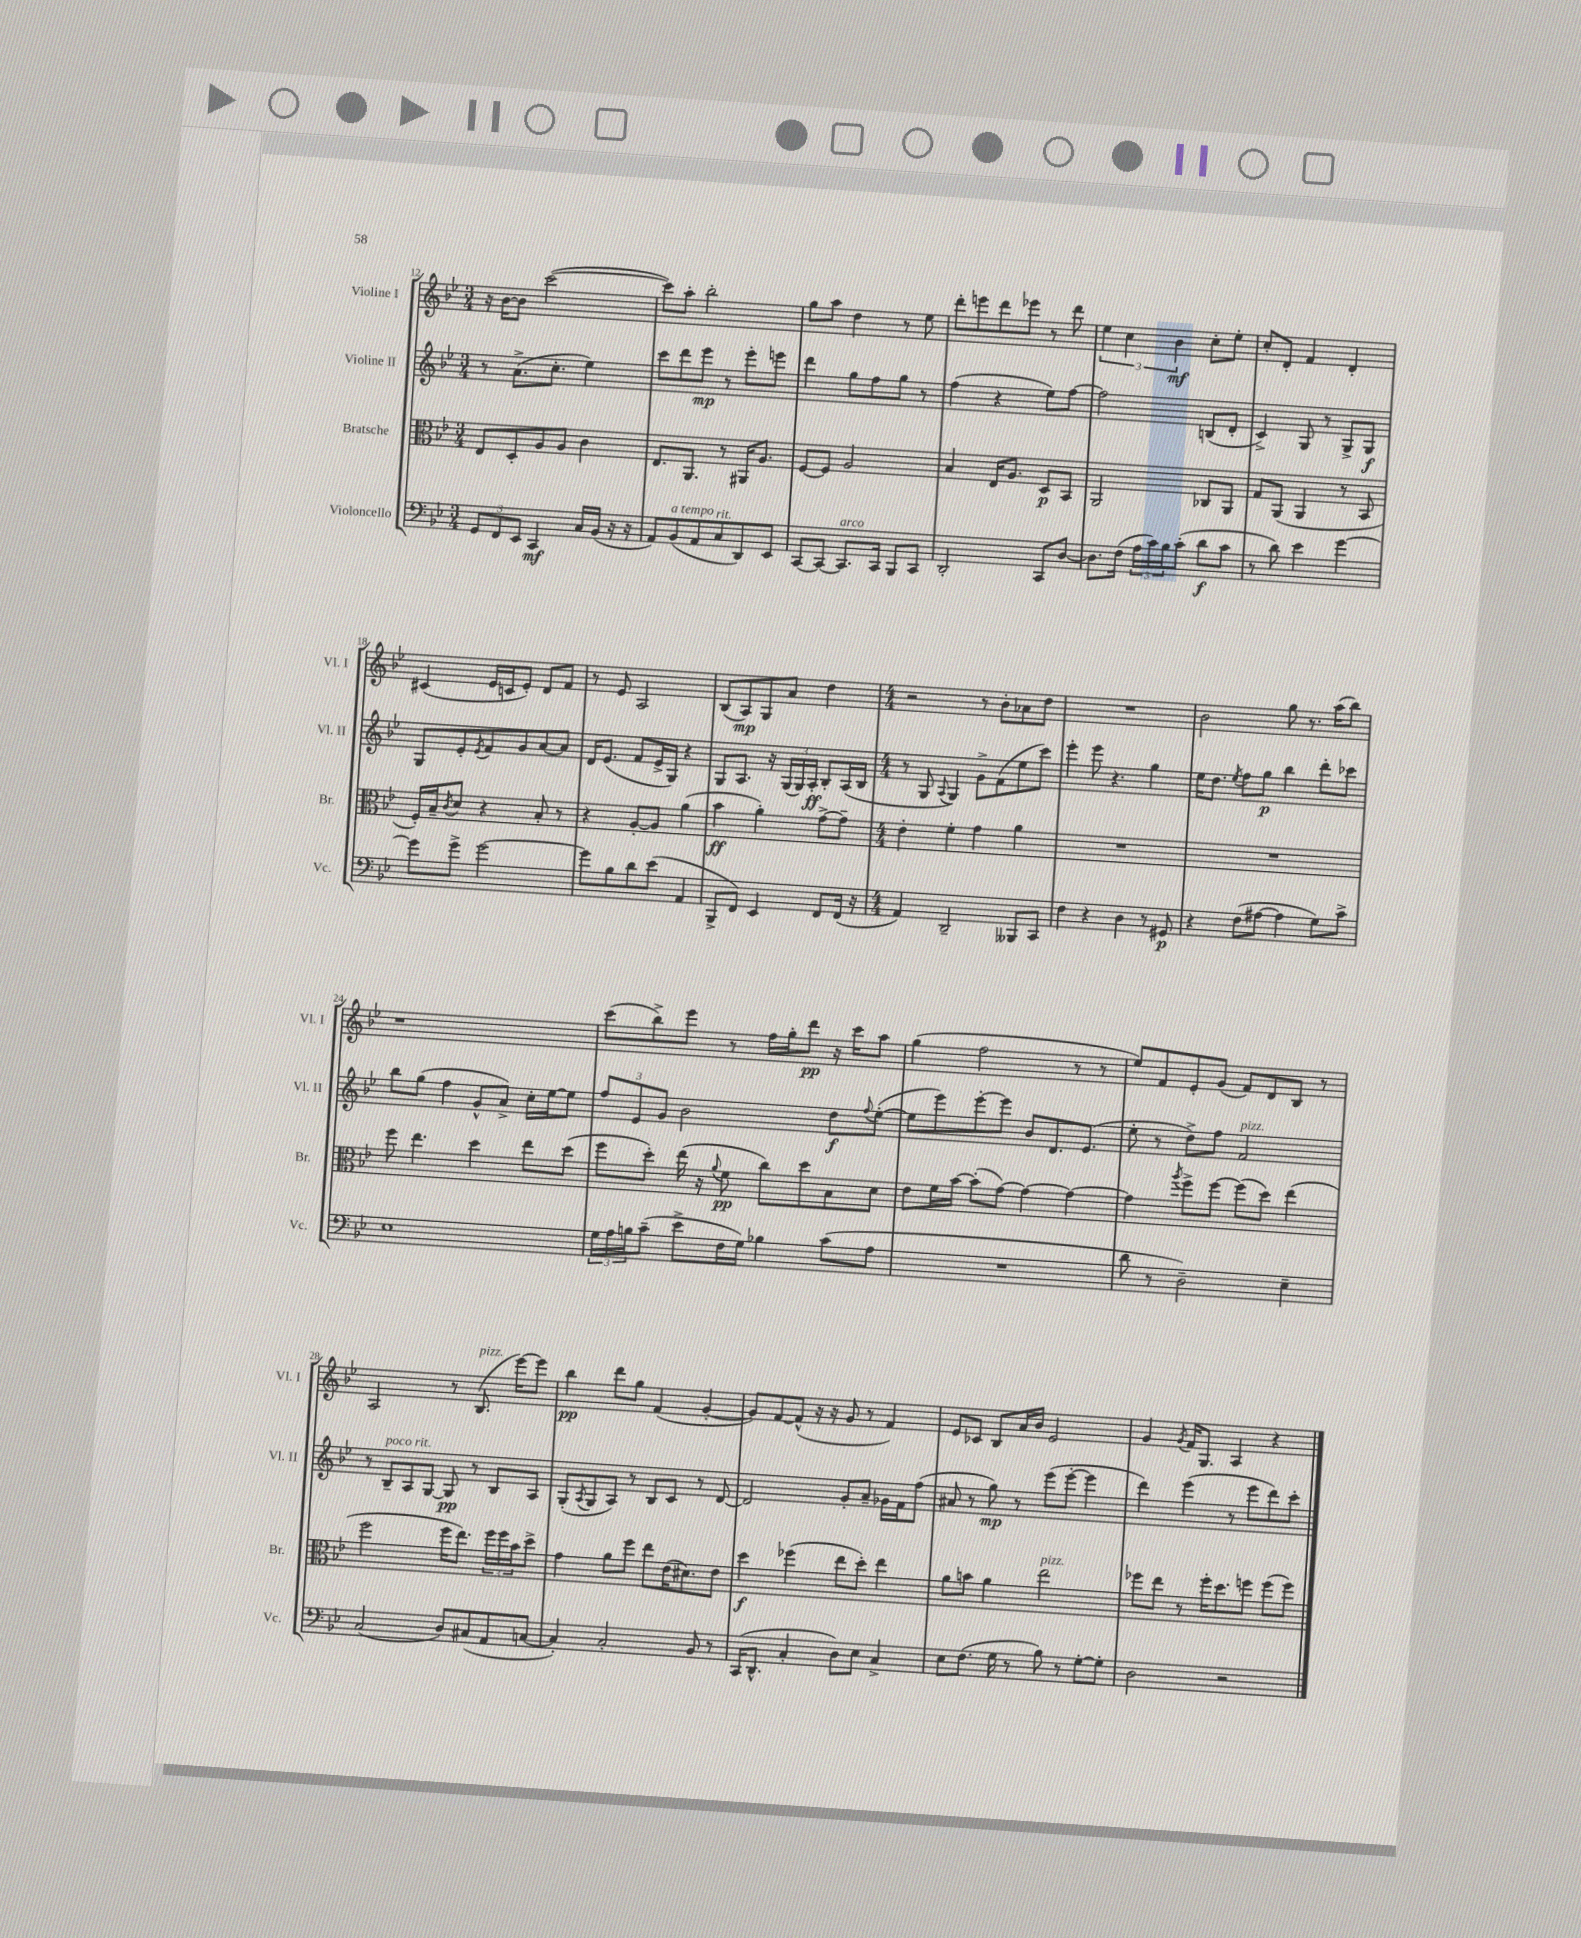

**kern	**kern	**kern	**kern
*staff4	*staff3	*staff2	*staff1
*clefF4	*clefC3	*clefG2	*clefG2
*k[b-e-]	*k[b-e-]	*k[b-e-]	*k[b-e-]
*M3/4	*M3/4	*M3/4	*M3/4
12GG	8E-	8r	16r
.	.	.	[16b-
12FF	.	.	.
.	8D'	(8.a^	8b-]
12EE-	.	.	.
4CC	8A	.	([2ccc
.	.	8.cc'	.
.	8A	.	.
16C	4c	4ee-)	.
(16BB-	.	.	.
16r	.	.	.
16r	.	.	.
=	=	=	=
8AA)	8.E-	8ccc	8ccc])
(8BB-	.	8ddd	8aa'
.	8.AA	.	.
8AA	.	8eee-	2bb-'
8C	8r	8r	.
8DD)	16AA#	8eee-'	.
.	8.A	.	.
8EE-	.	8eee	.
=	=	=	=
[8CC	[8F	4ddd	8gg
8CC_	8F]	.	8aa
8.CC]	2A	8gg	4dd
.	.	8ff	.
16CC	.	.	.
8BBB-	.	8gg	8r
8CC	.	8r	8ee-
=	=	=	=
2DD'	4B-	(4ff	8ddd'
.	.	.	8eee
.	16E-	4r	8ddd
.	8.A	.	.
.	.	.	8eee-
8CC	8D	8ee-)	8r
[8D	8BB-	[8ff	8ddd
=	=	=	=
8.D]	2AA	2ff]	6ee-
.	.	.	6cc
(16F	.	.	.
24A	.	.	.
24c)	.	.	.
24B-	.	.	6b-
(8c'	.	.	.
8d	8C-	(8B	8cc'
8c	8AA	8d'	8ee-'
=	=	=	=
8r	8G	4c^)	8cc'
8d)	(8AA	.	8d'
4e-	4AA	8G	4f
.	.	8r	.
[4g	8r	8G^	4d'
.	8BB-	8G	.
=	=	=	=
8g]	16F')	8G	(4c#
.	16B-~	.	.
.	8qc	.	.
8g^	8d	8e-'	.
.	.	8qe-	.
[2g	4r	8f	16e-
.	.	.	16c
.	.	8g	8e-')
.	8B-'	[8a	8d
.	8r	8a]	8f
=	=	=	=
8g]	4r	16d	8r
.	.	(8.e-	.
8B-	.	.	8e-
8d	[8A'	8f	2A
(8e-	8A]	16e-^	.
.	.	16G)	.
4AA	(4a	4r	.
=	=	=	=
8BBB-^	4b-	8G	(8B-
8FF)	.	8.A	8A)
4EE-	4a')	.	8G
.	.	16r	.
.	.	(24G	8a
.	.	24G)	.
.	.	24A'	.
8FF	[8g^	8B-'	4dd
(16FF	8g~]	(16A	.
16r	.	16B-	.
=	=	=	=
*M4/4	*M4/4	*M4/4	*M4/4
4AA)	4e-'	8r	2r
.	.	8G	.
.	.	8qqA	.
2DD~	4f'	4G)	.
.	4g	8g^	8r
.	.	(8f	8b-'
8BBB--	4a	8ee-	8a-
8CC	.	8ccc)	8dd
=	=	=	=
4F	1r	4eee-'	1r
4r	.	8eee-	.
.	.	4.r	.
4D	.	.	.
8r	.	4gg	.
8GG#	.	.	.
=	=	=	=
4r	1r	16ee-	2b-
.	.	8.dd	.
.	.	8qee-	.
(8F	.	8ff	.
[8A#	.	8gg	.
4A#]	.	4bb-	8gg
.	.	.	8.r
8G)	.	8ddd'	.
.	.	.	(16aa
8c^	.	8ccc-	8bb-)
=	=	=	=
1E-	8ff	8bb-	1r
.	4.ee-	(8gg	.
.	.	4ff	.
.	4dd	8g^^	.
.	.	8a^)	.
.	8ee-	16cc'	.
.	.	[16ee-	.
.	(8dd	8ee-]	.
=	=	=	=
24G	8ff	12ff	(8ccc
24A	.	.	.
24B	.	12e-	.
(8c~	8dd')	.	8bb-^)
.	.	12g	.
8e-^	(16ee-	2b-	8eee-
.	16r	.	.
.	8qqa	.	.
16F	8f	.	8r
16G)	.	.	.
4B-	8cc)	.	16ff
.	.	.	16gg'
.	8dd	.	8ddd
(8c	8B-	8dd	16r
.	.	.	16ccc
.	.	8qqff	.
8A	8d	([8ee-'	8aa
=	=	=	=
1r	8e-	8ee-]	(4gg
.	16f	8eee-)	.
.	[16b-	.	.
.	(8b-']	[8eee-'	2ff
.	[8g)	8eee-]	.
.	4g_	8b-	.
.	.	8.d	.
.	4g_	.	8r
.	.	(8.e-	.
.	.	.	8r
=	=	=	=
8d	4g]	8ee-'	8ee-)
8r	.	8r	8f
.	8qaa	.	.
2D~)	8ff^	8dd^)	8e-'
.	[8ff	8ff	(8g
.	(8ff]	2f	8f)
.	8dd)	.	8d
4E-~	(4ee-	.	8B-
.	.	.	8r
=	=	=	=
(2C	2ff	8r	2A
.	.	8B-~	.
.	.	8A	.
.	.	[8G	.
8D)	16ff	8G]	8r
.	8.ee-)	.	.
(8C#	.	8r	(8.B-
8AA	24ff	8B-	.
.	24ff	.	.
.	.	.	[16eee-)
.	24b-	.	.
[8C	8dd^	8A	8eee-]
=	=	=	=
4C'])	4g	(8G'	4bb-
.	.	8qA	.
.	.	8G	.
2C'	8a	8A)	8ddd
.	8ff	8r	8gg
.	8ee-	8B-	(4f
.	(16e-	8c	.
.	8.d#)	.	.
8BB-	.	8r	[4g'
8r	8e-	[8d	.
=	=	=	=
(16CC	4dd	2d]	8g])
8.DD^^	.	.	.
.	.	.	[8f
4C'	(4ff-	.	(8f^^]
.	.	.	16r
.	.	.	16r
8D)	8ee-	8g'	8g
8E-	8dd')	8a~	8r
4C^	4ee-	16g-	4f)
.	.	16f	.
.	.	(8ff	.
=	=	=	=
8E-	8a	8a#	8e-
(8.F	8b	8r	8c-
.	4a	8gg)	8B-
16G	.	.	.
8r	.	8r	16a
.	.	.	16b-
8B-)	2ee-	(8eee-	2e-
8r	.	[8eee-'	.
[8G'	.	4eee-]	.
8G']	.	.	.
=	=	=	=
2D	8ff-	4ddd)	4g
.	8ee-	.	.
.	.	.	8qg
.	8r	(4eee-	16f
.	.	.	8.G
.	16ff-'	.	.
.	8.dd	.	.
2r	.	8r	4A
.	8ff	8eee-	.
.	(8ff	8ddd)	4r
.	8ff)	8ccc'	.
==	==	==	==
*-	*-	*-	*-
